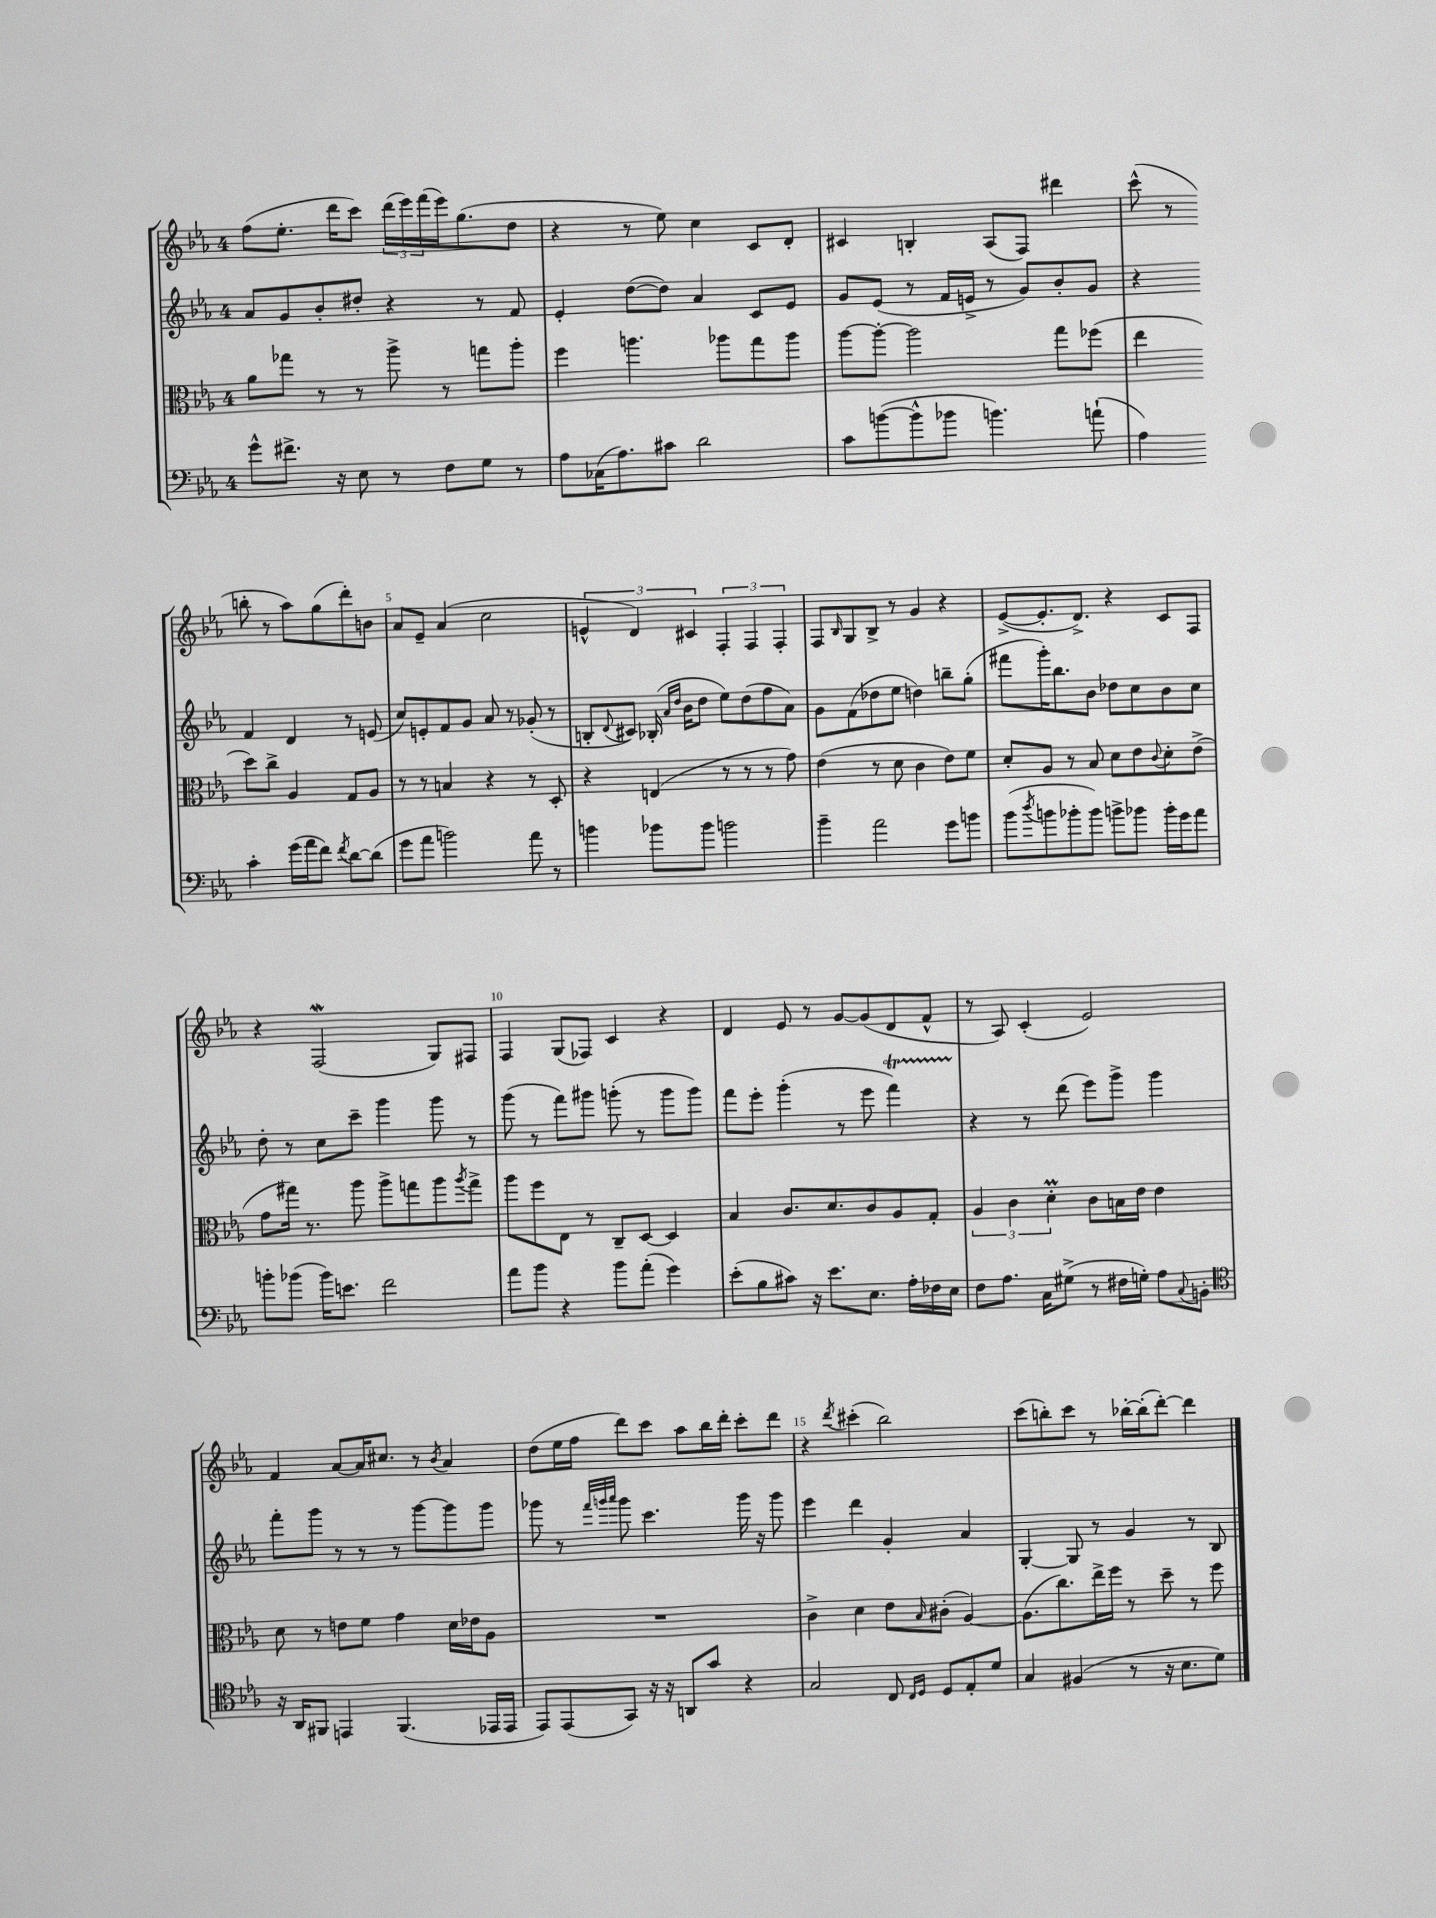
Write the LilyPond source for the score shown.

<<
\new StaffGroup <<
\new Staff = "s0" {
    \clef treble \key ees \major \once \override Staff.TimeSignature.style = #'single-digit \time 4/4
    f''8( ees''8.-. d'''16 c'''8) \tuplet 3/2 { d'''16( ees'''16) f'''16( } ees'''16) g''8.( d''8 |
    r4 r8 ees''8) c''4 c'8 d'8-. |
    cis'4 b4-. aes8( f8) dis'''4 |
    c'''8-^( r8 b''8-. r8 aes''8) g''8( d'''8-.) b'8 |
    aes'8 ees'8-- aes'4( c''2 |
    \tuplet 3/2 { e'4-^ d'4) cis'4 } \tuplet 3/2 { f4-. f4 f4-. } |
    f8 \grace { bes16 } g8 bes8-> r8 g'4 r4 |
    ees'8~->( ees'8.-. d'8.->) r4 c'8 f8 |
    r4 f2\mordent( g8) fis8 |
    f4 g8( fes8) c'4 r4 |
    d'4 ees'8 r8 g'8~ g'8( d'8 f'8-^ |
    r8 aes8) c'4-.( ees'2) |
    f'4 aes'8~ aes'16 cis''8. r8 \acciaccatura { bes'8 } aes'4 |
    d''8( ees''16 f''16 d'''8) c'''8 aes''8 bes''16 d'''16-. c'''8-. d'''8 |
    r4 \acciaccatura { d'''8 } cis'''4-.( bes''2) |
    c'''8( b''8-.) c'''8 r8 bes''16~-. bes''16-.( d'''8~-.) d'''4 \bar "|." |
}
\new Staff = "s1" {
    \clef treble \key ees \major \once \override Staff.TimeSignature.style = #'single-digit \time 4/4
    aes'8 g'8 bes'8-. dis''8-. r4 r8 f'8 |
    ees'4-. d''8~( d''8) aes'4 c'8 ees'8 |
    g'8 ees'8( r8 f'16 e'16-> r8 g'8) bes'8-. g'8 |
    r4 f'4 d'4 r8 e'8( |
    c''8) e'8-. f'8 g'8 aes'8 r8 ges'8-.( r8 |
    b8-. \appoggiatura { d'8 } cis'8) bes16-.( \grace { aes'16 d''16 } bes'16 d''8 ees''8) d''8( f''8 aes'8) |
    g'8 f'8( des''8 ees''8 d''4) b''8-- g''8-.( |
    fis'''8 g'''16-.) bes''8. bes'8 des''8 c''8 bes'8 c''8 |
    d''8-. r8 c''8 c'''8-- g'''4 g'''8 r8 |
    g'''8( r8 f'''8) gis'''8 g'''8-.( r8 g'''8 g'''8) |
    f'''8 ees'''8-. g'''4-.( r8 ees'''8 f'''4\startTrillSpan) |
    r4\stopTrillSpan r8 d'''8( ees'''8) g'''8-> g'''4 |
    f'''8-. g'''8 r8 r8 r8 g'''8~ g'''8 g'''8 |
    ges'''8 r8 \grace { f'''32 g'''32 aes'''32 } g'''8 c'''4. g'''16 r16 g'''8 |
    ees'''4 d'''4 g'4-. aes'4 |
    g4~-. g8 r8 g'4 r8 bes8 \bar "|." |
}
\new Staff = "s2" {
    \clef alto \key ees \major \once \override Staff.TimeSignature.style = #'single-digit \time 4/4
    aes'8 ges''8 r8 r8 aes''8-> r8 g''8 aes''8-. |
    f''4 a''4. aes''8 g''8 aes''8 |
    aes''8~ aes''8~-. aes''2 g''8 fes''8( |
    ees''4 d''8) c''8-> aes4 g8 aes8 |
    r8 r8 b4 r4 r8 d8-. |
    r4 e4( r8 r8 r8 g'8) |
    ees'4( r8 d'8 c'4 ees'8) f'8 |
    d'8-. aes8 r8 bes8 d'8 ees'8 \appoggiatura { c'8 } d'8-. ees'8->( |
    g'8 gis''16) r8. aes''8 aes''8-> g''8 aes''8 \acciaccatura { aes''8 } g''8-> |
    aes''8 f''8 ees8 r8 c8-- d8~ d4 |
    bes4 c'8. d'8. c'8 aes8 g8-. |
    \tuplet 3/2 { aes4 c'4 d'4-.\prall } c'8 b16 ees'16 ees'4 |
    d'8 r8 e'8 f'8 g'4 d'16 ees'16 aes8 |
    R1 |
    c'4-> d'4 ees'8 \grace { bes16 } cis'8-.( aes4~) |
    aes8.( c''8.) ees''16-> f''16 r8 d''8-- r8 f''8 \bar "|." |
}
\new Staff = "s3" {
    \clef bass \key ees \major \once \override Staff.TimeSignature.style = #'single-digit \time 4/4
    g'8-^ fis'8.-> r16 ees8 r8 f8 g8 r8 |
    aes8 ces16( aes8.) cis'8 d'2 |
    c'8 b'8~( b'8-^ bes'8 b'4.) a'8-!( |
    aes4) c'4-. g'16( aes'16 f'8) \acciaccatura { f'8 } d'8~ d'8( |
    g'8 aes'8 b'2) aes'8 r8 |
    b'4 bes'8 bes'8 b'2 |
    bes'4-- aes'2 g'8 b'8 |
    bes'8( \acciaccatura { d''8 } b'8 bes'8-. bes'8) b'8-> bes'8 bes'16-. g'16 aes'8 |
    b'8-. bes'8( bes'16) e'8. f'2 |
    aes'8 bes'8 r4 bes'8 aes'8-.( g'4) |
    ees'8-.( bes8 cis'8) r16 ees'8. ees8. aes16-. fes16 ees16 |
    f8 aes8. c16 gis8->( r8 fis16 g16-.) aes8 \appoggiatura { c8 } b,8-. |
    \clef tenor r16 aes,16 fis,8 e,4 fis,4.( ees,16 ees,16 |
    ees,8) ees,8( g,8) r16 r16 a,8 g'8 r4 |
    g2 c8 \grace { c16 d16 } d8 ees8-. d'8 |
    g4 fis4( r8 r16 bes8. d'8) \bar "|." |
}
>>
>>
\layout { \context { \Score \override BarNumber.break-visibility = ##(#f #t #t) barNumberVisibility = #(every-nth-bar-number-visible 5) } }
